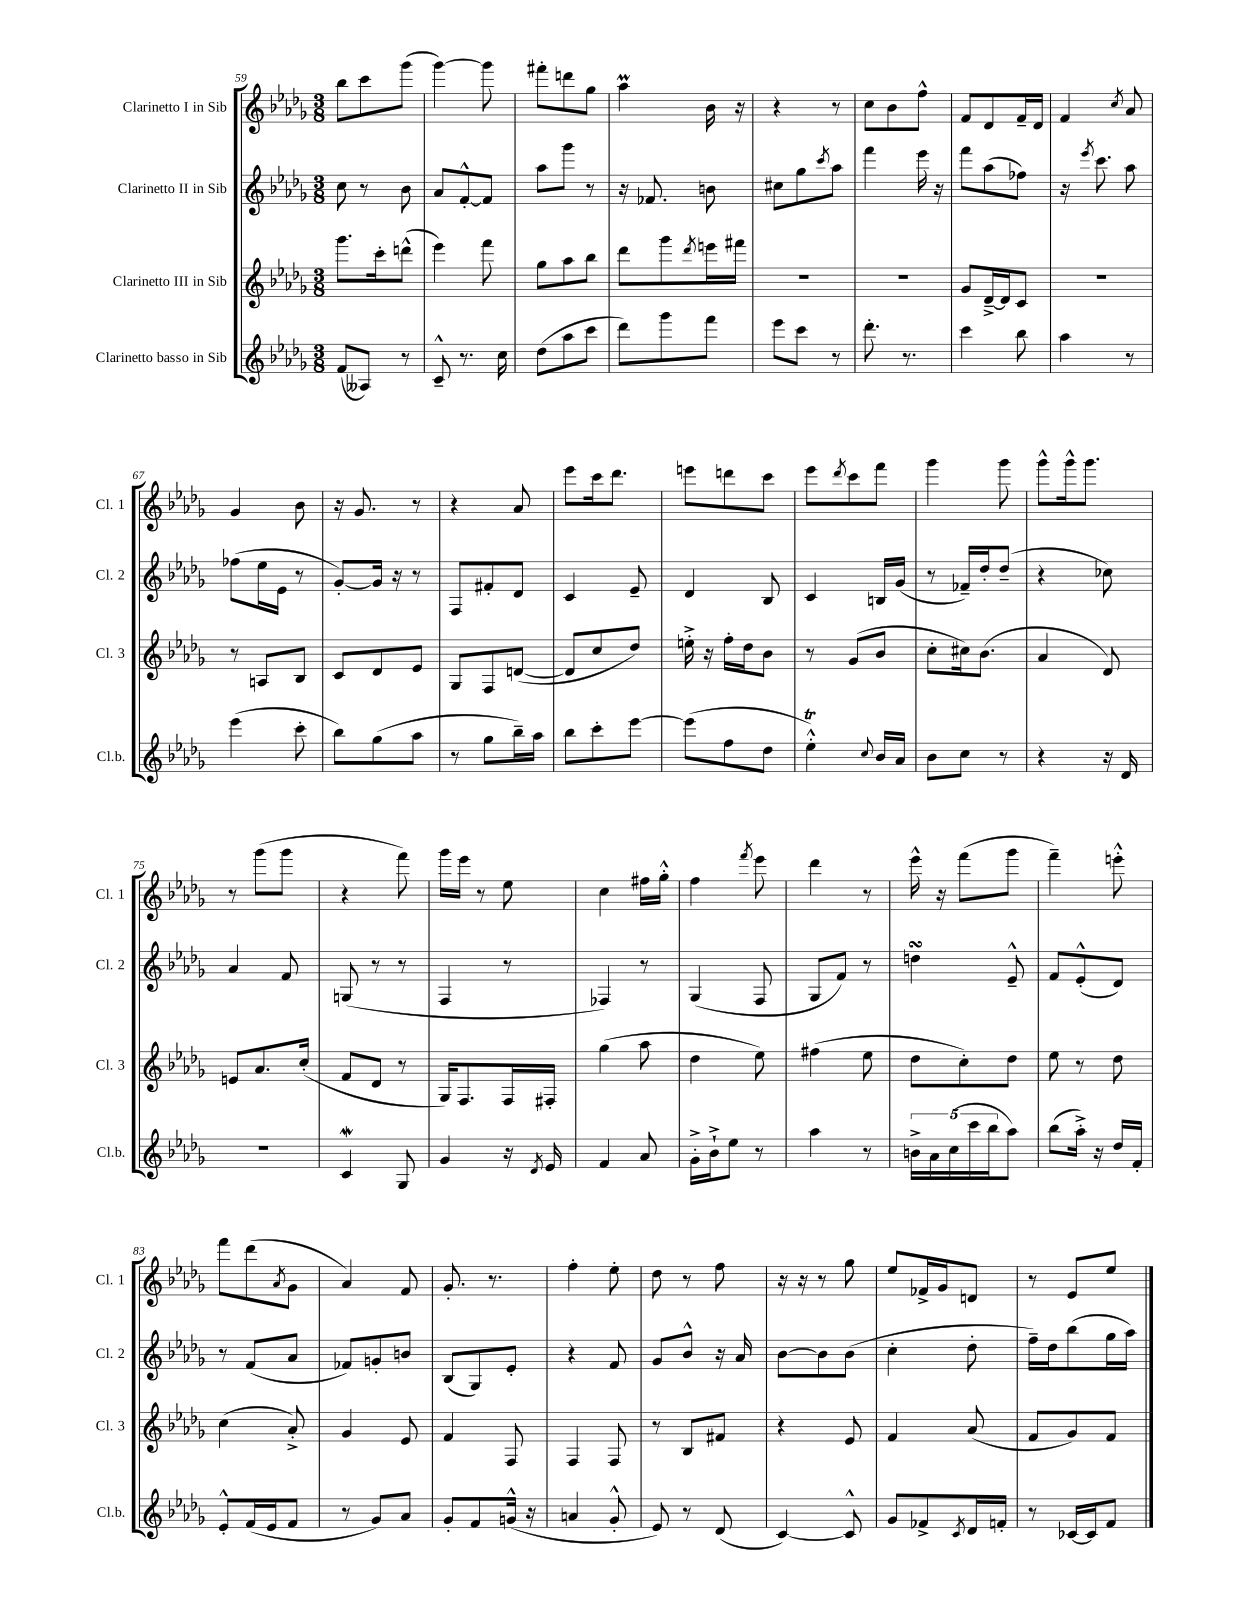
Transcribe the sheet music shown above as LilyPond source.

<<
\new StaffGroup <<
\new Staff = "s0" \with { instrumentName = "Clarinetto I in Sib" shortInstrumentName = "Cl. 1" } {
    \clef treble \key des \major \numericTimeSignature \time 3/8
    bes''8 c'''8 ges'''8( |
    ges'''4~) ges'''8 |
    fis'''8-. d'''8 ges''8 |
    aes''4\prall bes'16 r16 |
    r4 r8 |
    c''8 bes'8 f''8-^ |
    f'8 des'8 f'16-- des'16 |
    f'4 \acciaccatura { c''8 } aes'8 |
    ges'4 bes'8 |
    r16 ges'8. r8 |
    r4 aes'8 |
    ees'''8 c'''16 des'''8. |
    e'''8 d'''8 c'''8 |
    ees'''8 \acciaccatura { des'''8 } c'''8 f'''8 |
    ges'''4 ges'''8 |
    ges'''8-^ ges'''16-^ ges'''8. |
    r8 ges'''8( ges'''8 |
    r4 f'''8) |
    ges'''16 ees'''16 r8 ees''8 |
    c''4 fis''16 ges''16-.-^ |
    f''4 \acciaccatura { f'''8 } ees'''8 |
    des'''4 r8 |
    ees'''16-^ r16 f'''8( ges'''8 |
    f'''4--) e'''8-.-^ |
    f'''8 des'''8( \acciaccatura { aes'8 } ges'8 |
    aes'4) f'8 |
    ges'8.-. r8. |
    f''4-. ees''8-. |
    des''8 r8 f''8 |
    r16 r16 r8 ges''8 |
    ees''8 fes'16-> ges'16 d'8 |
    r8 ees'8 ees''8 \bar "|." |
}
\new Staff = "s1" \with { instrumentName = "Clarinetto II in Sib" shortInstrumentName = "Cl. 2" } {
    \clef treble \key des \major \numericTimeSignature \time 3/8
    c''8 r8 bes'8 |
    aes'8 f'8~-.-^ f'8 |
    aes''8 ges'''8 r8 |
    r16 fes'8. b'8 |
    cis''8 ges''8 \acciaccatura { c'''8 } aes''8 |
    f'''4 ees'''16 r16 |
    f'''8 aes''8( fes''8) |
    r16 \acciaccatura { ees'''8 } c'''8. aes''8 |
    fes''8( ees''16 ees'16 r8 |
    ges'8~-.) ges'16 r16 r8 |
    f8 fis'8-. des'8 |
    c'4 ees'8-- |
    des'4 bes8 |
    c'4 b16 ges'16( |
    r8 fes'16--) des''16-. des''8--( |
    r4 ces''8) |
    aes'4 f'8 |
    g8( r8 r8 |
    f4 r8 |
    fes4) r8 |
    ges4( f8 |
    ges8 f'8) r8 |
    d''4\turn ees'8---^ |
    f'8 ees'8-.-^( des'8) |
    r8 f'8( aes'8 |
    fes'8) g'8-. b'8 |
    bes8( ges8) ees'8-. |
    r4 f'8 |
    ges'8 bes'8-^ r16 aes'16 |
    bes'8~ bes'8 bes'8( |
    c''4-. des''8-. |
    f''16--) des''16 bes''8( ges''16 aes''16) \bar "|." |
}
\new Staff = "s2" \with { instrumentName = "Clarinetto III in Sib" shortInstrumentName = "Cl. 3" } {
    \clef treble \key des \major \numericTimeSignature \time 3/8
    ges'''8. c'''16-. d'''8-^( |
    ees'''4) f'''8 |
    ges''8 aes''8 bes''8 |
    des'''8 ges'''8 \acciaccatura { des'''8 } e'''16 fis'''16 |
    R4. |
    R4. |
    ges'8 des'16~---> des'16 c'8 |
    R4. |
    r8 a8 bes8 |
    c'8 des'8 ees'8 |
    ges8 f8 d'8~( |
    d'8 c''8 des''8) |
    e''16-.-> r16 f''16-. des''16 bes'8 |
    r8 ges'8( bes'8 |
    c''8-. cis''16) bes'8.( |
    aes'4 des'8) |
    e'8 aes'8. c''16-.( |
    f'8 des'8 r8 |
    ges16) f8. f16 fis16-. |
    ges''4( aes''8 |
    des''4 ees''8) |
    fis''4( ees''8 |
    des''8 c''8-.) des''8 |
    ees''8 r8 des''8 |
    c''4( aes'8-.->) |
    ges'4 ees'8 |
    f'4 f8 |
    f4 f8 |
    r8 bes8 fis'8 |
    r4 ees'8 |
    f'4 aes'8( |
    f'8 ges'8) f'8 \bar "|." |
}
\new Staff = "s3" \with { instrumentName = "Clarinetto basso in Sib" shortInstrumentName = "Cl.b." } {
    \clef treble \key des \major \numericTimeSignature \time 3/8
    f'8( aeses8) r8 |
    c'8---^ r8. c''16 |
    des''8( aes''8 c'''8 |
    des'''8) ges'''8 f'''8 |
    ees'''8 c'''8 r8 |
    des'''8.-. r8. |
    c'''4 bes''8 |
    aes''4 r8 |
    ees'''4( c'''8-. |
    bes''8) ges''8( aes''8 |
    r8 ges''8 bes''16--) aes''16 |
    bes''8 c'''8-. ees'''8~ |
    ees'''8( f''8 des''8 |
    ees''4-.-^\trill) \appoggiatura { c''8 } bes'16 aes'16 |
    bes'8 c''8 r8 |
    r4 r16 des'16 |
    R4. |
    c'4\mordent ges8 |
    ges'4 r16 \acciaccatura { des'8 } ees'16 |
    f'4 aes'8 |
    ges'16-.-> bes'16-!-> ees''8 r8 |
    aes''4 r8 |
    \tuplet 5/4 { b'16-> aes'16 c''16( c'''16 bes''16 } aes''8) |
    bes''8( aes''16-.->) r16 des''16 f'16-. |
    ees'8-.-^ f'16( ees'16 f'8 |
    r8 ges'8) aes'8 |
    ges'8-. f'8 g'16-^( r16 |
    a'4 ges'8-.-^ |
    ees'8) r8 des'8( |
    c'4~) c'8-^ |
    ges'8 fes'8-> \acciaccatura { c'8 } des'16 f'16-. |
    r8 ces'16~ ces'16 f'8 \bar "|." |
}
>>
>>
\layout { \context { \Score currentBarNumber = #59 } }
